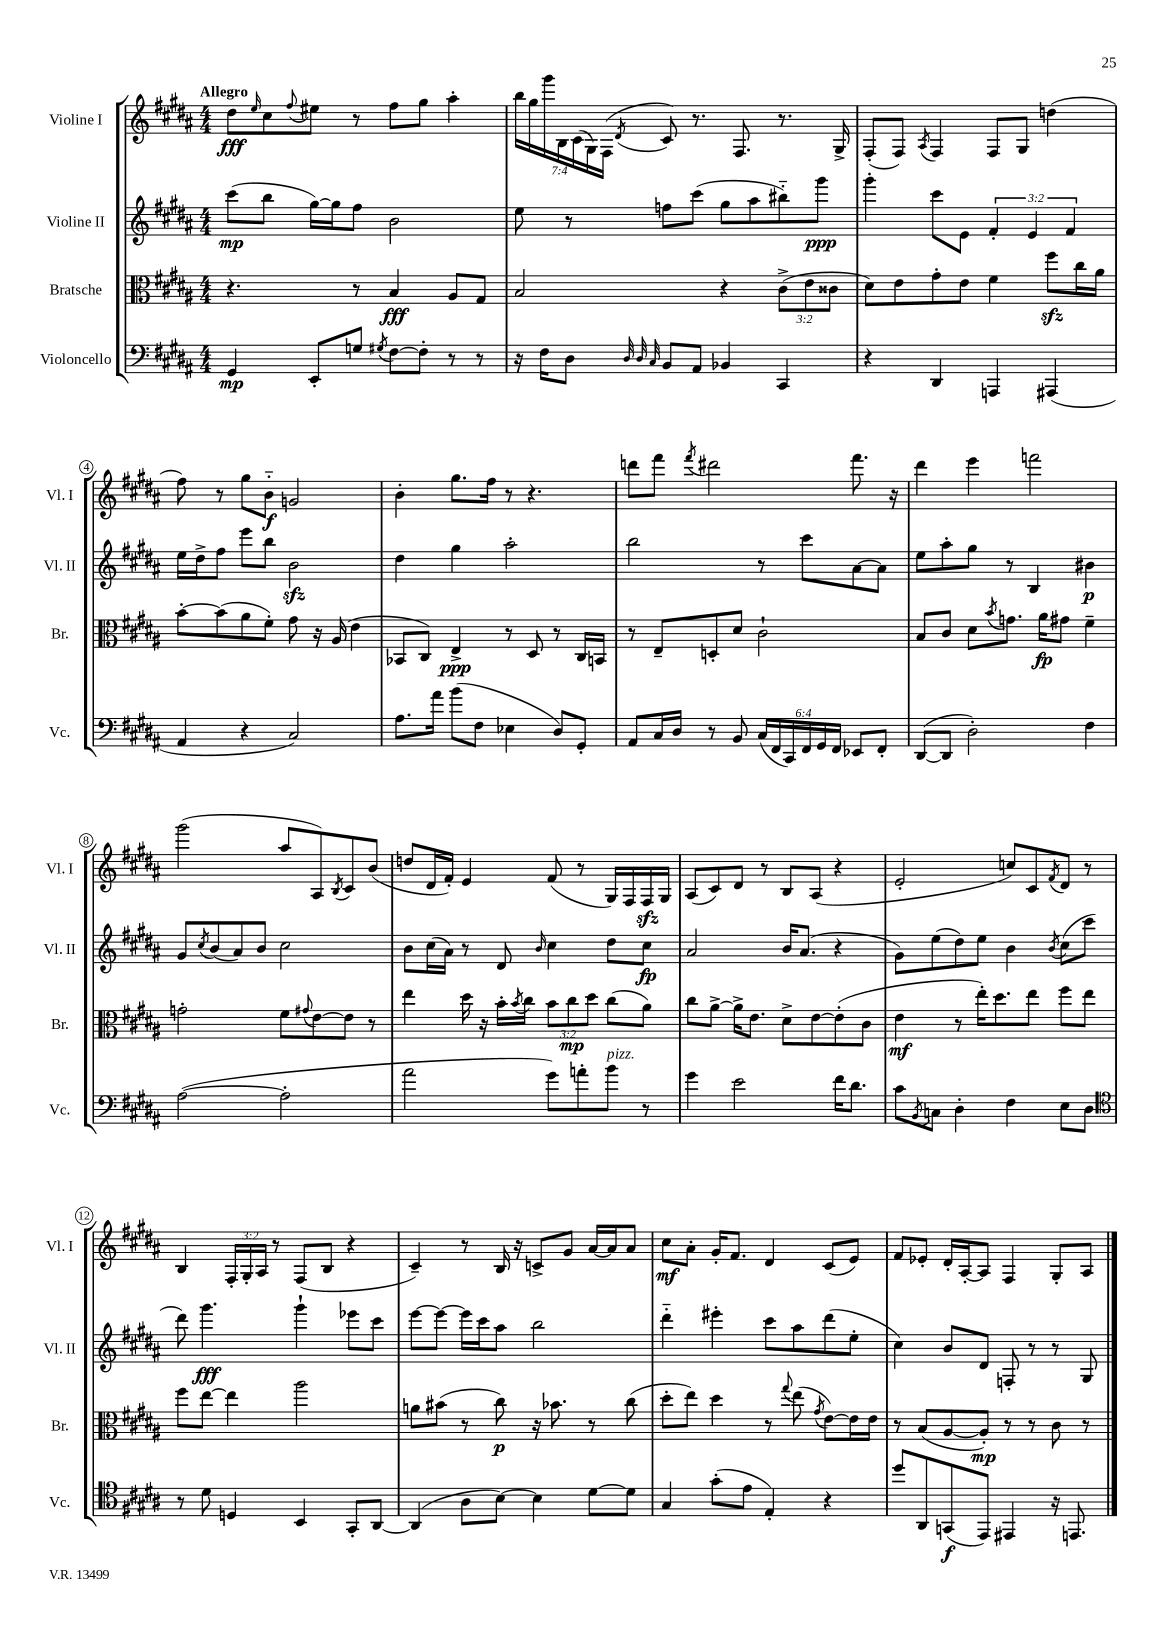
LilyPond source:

<<
\new StaffGroup <<
\new Staff = "s0" \with { instrumentName = "Violine I" shortInstrumentName = "Vl. I" } {
    \clef treble \key b \major \numericTimeSignature \time 4/4 \override Staff.TupletNumber.text = #tuplet-number::calc-fraction-text \tempo "Allegro"
    dis''8\fff \grace { e''16 } cis''8 \appoggiatura { fis''8 } eis''8 r8 fis''8 gis''8 ais''4-. |
    \tuplet 7/4 { b''16 gis''16 gis'''16 b16 cis'16( gis16) fis16( } \acciaccatura { dis'8 } cis'8) r8. fis8. r8. gis16-> |
    fis8-.( fis8) \acciaccatura { ais8 } fis4 fis8 gis8 d''4( |
    fis''8) r8 gis''8 b'8-_\f g'2 |
    b'4-. gis''8. fis''16 r8 r4. |
    d'''8 fis'''8 \acciaccatura { fis'''8 } dis'''2 fis'''8. r16 |
    dis'''4 e'''4 f'''2 |
    gis'''2( ais''8 ais8) \acciaccatura { b8 } cis'8 b'8( |
    d''8 dis'16 fis'16-.) e'4 fis'8( r8 gis16) fis16 fis16\sfz gis16 |
    ais8( cis'8) dis'8 r8 b8 ais8( r4 |
    e'2-. c''8) cis'8 \acciaccatura { fis'8 } dis'8 r8 |
    b4 \tuplet 3/2 { fis16-. gis16-. ais16 } r8 fis8( b8 r4 |
    cis'4--) r8 b16 r16 c'8-> gis'8 ais'16~ ais'16 ais'8 |
    cis''8\mf ais'8-. gis'16-. fis'8. dis'4 cis'8( e'8) |
    fis'8 ees'8-. dis'16-. ais16~-. ais8 fis4 gis8-. ais8 \bar "|." |
}
\new Staff = "s1" \with { instrumentName = "Violine II" shortInstrumentName = "Vl. II" } {
    \clef treble \key b \major \numericTimeSignature \time 4/4 \override Staff.TupletNumber.text = #tuplet-number::calc-fraction-text
    cis'''8\mp( b''8 gis''16~) gis''16 fis''8 b'2 |
    e''8 r8 f''8 cis'''8( gis''8 ais''8 bis''8-_) gis'''8\ppp |
    gis'''4-. cis'''8 e'8 \tuplet 3/2 { fis'4-. e'4 fis'4 } |
    e''16 dis''16-> fis''8 e'''8 b''8 b'2\sfz |
    dis''4 gis''4 ais''2-. |
    b''2 r8 cis'''8 ais'8~ ais'8 |
    e''8 ais''8-. gis''8 r8 b4 bis'4\p |
    gis'8 \acciaccatura { cis''8 } b'8( ais'8) b'8 cis''2 |
    b'8 cis''16( ais'16) r8 dis'8 \grace { b'16 } cis''4 dis''8 cis''8\fp |
    ais'2 b'16 ais'8.( r4 |
    gis'8) e''8( dis''8) e''8 b'4 \acciaccatura { b'8 } cis''8( cis'''8 |
    dis'''8) gis'''4.\fff gis'''4-! ees'''8 cis'''8 |
    e'''8~ e'''8~ e'''16 cis'''16 ais''8 b''2 |
    dis'''4-_ eis'''4-. cis'''8 ais''8 dis'''8( e''8-. |
    cis''4) b'8 dis'8 f8-. r8 r8 gis8 \bar "|." |
}
\new Staff = "s2" \with { instrumentName = "Bratsche" shortInstrumentName = "Br." } {
    \clef alto \key b \major \numericTimeSignature \time 4/4 \override Staff.TupletNumber.text = #tuplet-number::calc-fraction-text
    r4. r8 b4\fff ais8 gis8 |
    b2 r4 \tuplet 3/2 { cis'8->( e'8 cisis'8 } |
    dis'8) e'8 gis'8-. e'8 fis'4 fis''8\sfz cis''16 ais'16 |
    b'8~-. b'8( ais'8 fis'8-.) gis'8 r16 ais16( e'4 |
    bes,8 cis8) e4->\ppp r8 dis8 r8 cis16 b,16 |
    r8 e8-- d8-. dis'8 cis'2-! |
    b8 cis'8 dis'8 \acciaccatura { b'8 } g'8. ais'16\fp gis'8 fis'4-- |
    g'2-. fis'8 \appoggiatura { gis'8 } e'8~ e'8 r8 |
    e''4 dis''16 r16 b'16-. \acciaccatura { b'8 } cis''16 \tuplet 3/2 { b'8 cis''8\mp dis''8 } cis''8( ais'8) |
    cis''8 ais'8~-> ais'16-> e'8. dis'8-> e'8~ e'8-.( cis'8 |
    e'4\mf r8 e''16-.) dis''8. e''8 fis''8 e''8 |
    fis''8 e''8~ e''4 ais''2 |
    a'8 bis'8( r8 cis''8\p) r16 bes'8. r8 cis''8( |
    dis''8-. e''8) dis''4 r8 \appoggiatura { gis''8 } e''8( \acciaccatura { gis'8 } e'8~) e'16 e'16 |
    r8 b8( ais8~ ais8-.\mp) r8 r8 cis'8 r8 \bar "|." |
}
\new Staff = "s3" \with { instrumentName = "Violoncello" shortInstrumentName = "Vc." } {
    \clef bass \key b \major \numericTimeSignature \time 4/4 \override Staff.TupletNumber.text = #tuplet-number::calc-fraction-text
    gis,4\mp e,8-. g8 \acciaccatura { gis8 } fis8~ fis8-. r8 r8 |
    r16 fis16 dis8 \grace { dis32 dis32 cis32 } b,8 ais,8 bes,4 cis,4 |
    r4 dis,4 a,,4 ais,,4( |
    ais,4 r4 cis2) |
    ais8. ais'16 b'8( fis8 ees4 dis8) gis,8-. |
    ais,8 cis16 dis16 r8 b,8 \tuplet 6/4 { cis16( fis,16 cis,16) fis,16 gis,16 fis,16 } ees,8 fis,8-. |
    dis,8~( dis,8 dis2-.) fis4 |
    ais2~( ais2-. |
    ais'2 gis'8) a'8-. b'8^\markup { \italic "pizz." } r8 |
    gis'4 e'2 fis'16 dis'8. |
    cis'8 \acciaccatura { b,8 } c8 dis4-. fis4 e8 dis8 |
    \clef tenor r8 dis'8 d4 b,4 gis,8-. ais,8~ |
    ais,4( ais8 b8~) b4 dis'8~ dis'8 |
    gis4 gis'8-.( e'8 e4-.) r4 |
    dis''8 ais,8 g,8\f( e,8) eis,4 r16 e,8. \bar "|." |
}
>>
>>
\layout { \context { \Score \override BarNumber.stencil = #(make-stencil-circler 0.1 0.3 ly:text-interface::print) } }
